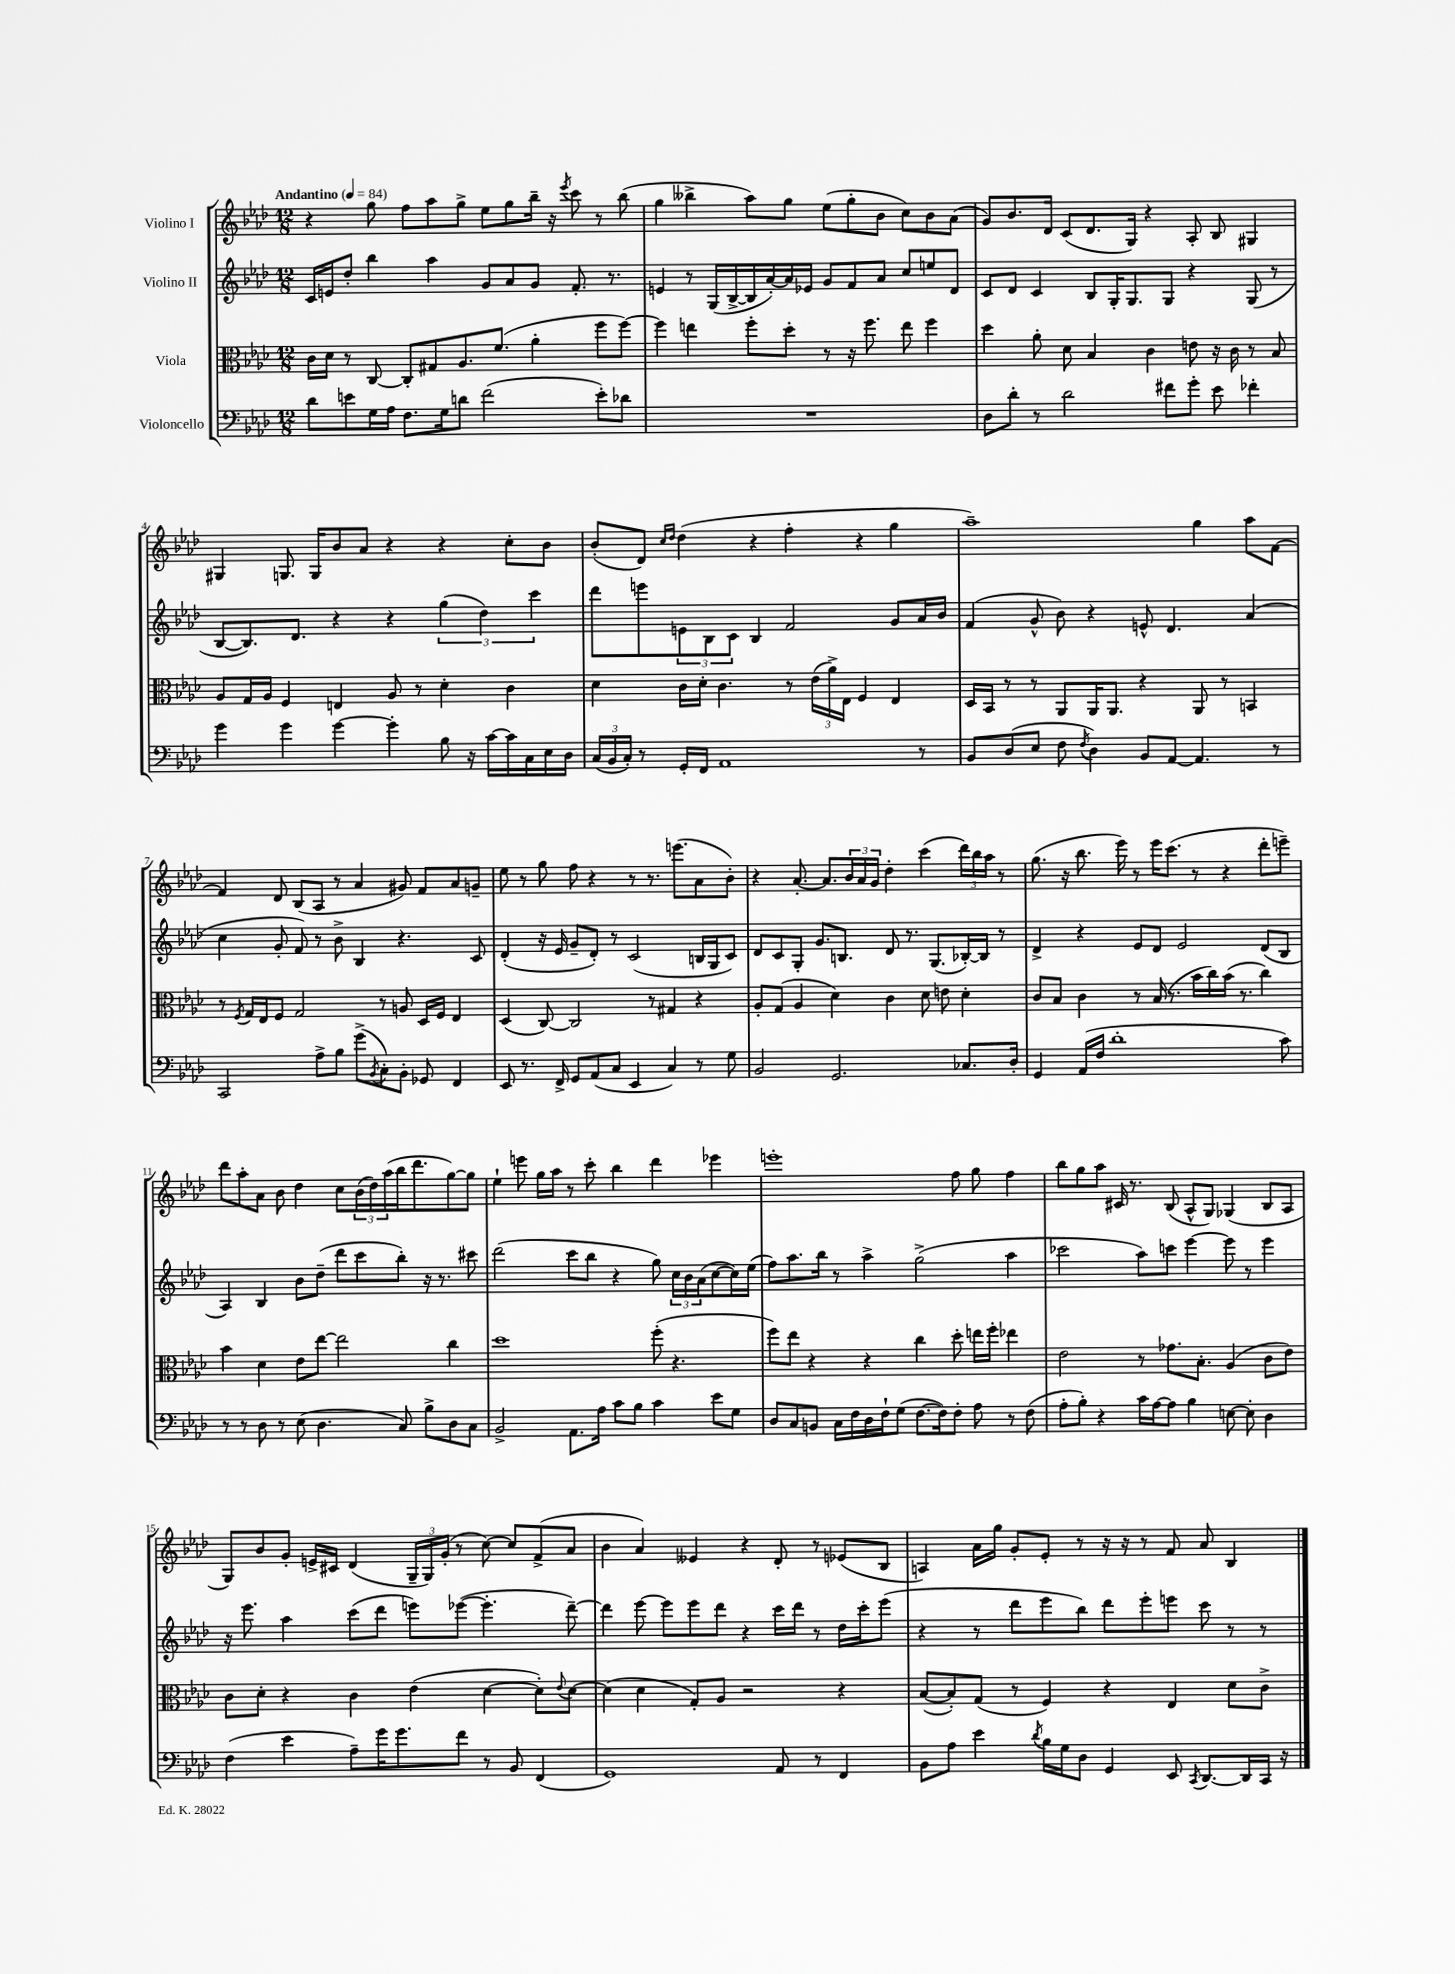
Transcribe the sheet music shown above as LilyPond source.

<<
\new StaffGroup <<
\new Staff = "s0" \with { instrumentName = "Violino I" } {
    \clef treble \key aes \major \numericTimeSignature \time 12/8 \tempo "Andantino" 4 = 84
    r4 g''8 f''8 aes''8 g''8-> ees''8 g''8 bes''16-- r16 \acciaccatura { ees'''8 } c'''8 r8 bes''8( |
    g''4 beses''4-> aes''8) g''8 ees''8( g''8-. bes'8 c''8) bes'8 aes'8( |
    g'8) bes'8. des'16 c'8( des'8. g16) r4 aes8-. bes8 gis4 |
    gis4 g8. g16 bes'8 aes'8 r4 r4 c''8-. bes'8 |
    bes'8-.( des'8) \grace { c''16 des''16 } des''4( r4 f''4-. r4 g''4 |
    aes''1--) g''4 aes''8 f'8~ |
    f'4 des'8 bes8( aes8 r8 aes'4 gis'8) f'8 aes'8 g'8-- |
    ees''8 r8 g''8 f''8 r4 r8 r8. e'''8.( aes'8 bes'8-.) |
    r4 aes'8.~-. aes'8. \tuplet 3/2 { bes'16 aes'16 g'16 } des''4-. c'''4( \tuplet 3/2 { des'''16) bes''16 aes''16 } r8 |
    g''8.( r16 bes''8. ees'''16) r8 ees'''16 c'''8.( r8 r4 des'''8-. e'''8--) |
    des'''8 aes''8-. aes'8 bes'8 des''4 c''8 \tuplet 3/2 { bes'16( des''16) aes''16( } bes''16 des'''8. g''8~) g''8 |
    ees''4-! e'''8 g''16 aes''16 r8 c'''8-. bes''4 des'''4 ees'''4 |
    e'''1-. f''8 g''8 f''4 |
    bes''8 g''8 aes''8 cis'16 r8. bes8( aes8-^ g8) ges4( bes8 aes8 |
    g8) bes'8 g'8-. e'16-> cis'16 des'4( \tuplet 3/2 { g16-- g16) g'16-.( } r8 c''8~) c''8 f'8->( aes'8 |
    bes'4 aes'4) eeses'4 r4 des'8-. r8 ees'8( bes8 |
    a4) aes'16 g''16 g'8-. ees'8-. r8 r16 r16 r8 f'8 aes'8 bes4 \bar "|." |
}
\new Staff = "s1" \with { instrumentName = "Violino II" } {
    \clef treble \key aes \major \numericTimeSignature \time 12/8
    c'16 e'16 des''8-. bes''4 aes''4 g'8 aes'8 g'8 f'8.-. r8. |
    e'4 r8 g16( bes16~-> bes16 aes'16~-.) aes'16 ees'16 g'8 f'8 aes'8 c''8 e''8 des'8 |
    c'8 des'8 c'4 bes8 g16-. g8. g8 r4 g8( r8 |
    bes8~ bes8.) des'8. r4 r4 \tuplet 3/2 { g''4( des''4) c'''4 } |
    des'''8 e'''8 \tuplet 3/2 { e'8 bes8 c'8 } bes4 f'2 g'8 aes'16 bes'16 |
    f'4( g'8-^ bes'8) r4 e'8-^ des'4. aes'4( |
    c''4 g'8-. f'8) r8 bes'8-> bes4 r4. c'8 |
    des'4-.( r16 ees'16 g'8-- des'8-.) r8 c'2( b16 g16 c'8) |
    des'8 c'8 g8-. g'8. b8. des'8 r8. g8.( bes16~-.) bes16 r8 |
    des'4-> r4 ees'8 des'8 ees'2 des'8( bes8 |
    aes4) bes4 bes'8 des''8--( des'''8 c'''8 bes''8-.) r16 r8. cis'''8 |
    des'''2( c'''8 bes''8 r4 g''8) \tuplet 3/2 { c''16 bes'16 aes'16( } c''8~ c''16) ees''16( |
    f''8) aes''8. bes''16 r8 aes''4-> g''2->( aes''4 |
    ces'''2 aes''8) c'''8 ees'''4~ ees'''8 r8 ees'''4 |
    r16 ees'''8. aes''4 c'''8( des'''8 e'''8) ees'''8~( ees'''4.-. des'''8~--) |
    des'''4 ees'''8~ ees'''8 ees'''8 des'''8 r4 c'''16 des'''16 r8 des''16 c'''16-. ees'''8( |
    r4 r8 des'''8 ees'''8 bes''8) des'''8 ees'''8-. e'''8 c'''8 r8 r8 \bar "|." |
}
\new Staff = "s2" \with { instrumentName = "Viola" } {
    \clef alto \key aes \major \numericTimeSignature \time 12/8
    c'16 des'16 r8 c8~ c8-. gis8 aes8. f'8.( aes'4-. f''8 f''8~) |
    f''4 e''4 f''8-. des''8-. r8 r16 f''8. e''8 f''4 |
    des''4 aes'8-. des'8 bes4 c'4 e'8 r16 c'16 r8 bes8 |
    aes8 g16 aes16 f4 e4 aes8 r8 des'4-. c'4 |
    des'4 c'16 des'16-. c'4. r8 \tuplet 3/2 { ees'16( aes'16->) ees16 } f4 ees4 |
    des16 bes,16 r8 r8 aes,8 aes,16 aes,8. r4 aes,8 r8 b,4 |
    r8 \acciaccatura { f8 } g16 ees16 f8 g2 r8 a8 des16 f16 ees4 |
    des4( c8~) c2 r8 gis4 r4 |
    aes8-. g8( aes4 des'4) c'4 des'8 e'8 des'4-. |
    c'8 bes8 c'4 r8 bes16( r8. bes'16 c''16) bes'16( r8. c''4) |
    bes'4 des'4 ees'8 ees''8~ ees''2 c''4 |
    des''1 f''8-.( r4. |
    f''8) ees''8 r4 r4 c''4 des''8-. e''16 f''16-. ees''4 |
    ees'2 r8 ges'8. bes8.-. aes4( c'8 ees'8) |
    c'8 des'8-. r4 c'4 ees'4( des'4~ des'8-.) \appoggiatura { ees'8 } des'8~ |
    des'4( des'4 g8-.) aes8 r2 r4 |
    bes8~( bes8-.) g8( r8 f4) r4 ees4 des'8 c'8-> \bar "|." |
}
\new Staff = "s3" \with { instrumentName = "Violoncello" } {
    \clef bass \key aes \major \numericTimeSignature \time 12/8
    des'8 e'8 g16 aes16 f8. g16 d'8 f'2( e'8-.) des'8 |
    R1. |
    des8 des'8-. r8 des'2 fis'8 g'8-. ees'8 fes'4-. |
    g'4 g'4 g'4~ g'4-. bes8 r16 c'16~ c'16 c16 ees16 des16 |
    \tuplet 3/2 { c16( bes,16 c16-.) } r8 g,16-. f,16 aes,1 r8 |
    bes,8 des8( ees8 f8 \acciaccatura { f8 } des4) bes,8 aes,8~ aes,4. r8 |
    c,2 aes8-> bes8 g'8->( \acciaccatura { bes,8 } c8-.) bes,8-. ges,8 f,4 |
    ees,8 r8. f,16-> g,8 aes,8( c8 ees,4 c4) r8 g8 |
    bes,2 g,2. ces8. des16-. |
    g,4 aes,16( f16 des'1-. c'8) |
    r8 r8 des8 r8 ees8( des4. c8) bes8-> des8 c8 |
    bes,2-> aes,8. aes16 c'8 bes8 c'4 ees'8 g8 |
    des8 c8 b,8 c16 f16 des16 f16-! g8( f8.~ f16) f8-. aes8 r8 f8( |
    aes8-. bes8-.) r4 c'16 aes16~ aes8 bes4 e8~ e8-. des4 |
    f4( ees'4 aes8--) g'16 g'8. f'8 r8 bes,8 f,4( |
    g,1) aes,8 r8 f,4 |
    bes,8 aes8 ees'4 \acciaccatura { des'8 } bes16 g16 des8 g,4 ees,8 \acciaccatura { c,8 } des,8.~ des,16 c,16 r16 \bar "|." |
}
>>
>>
